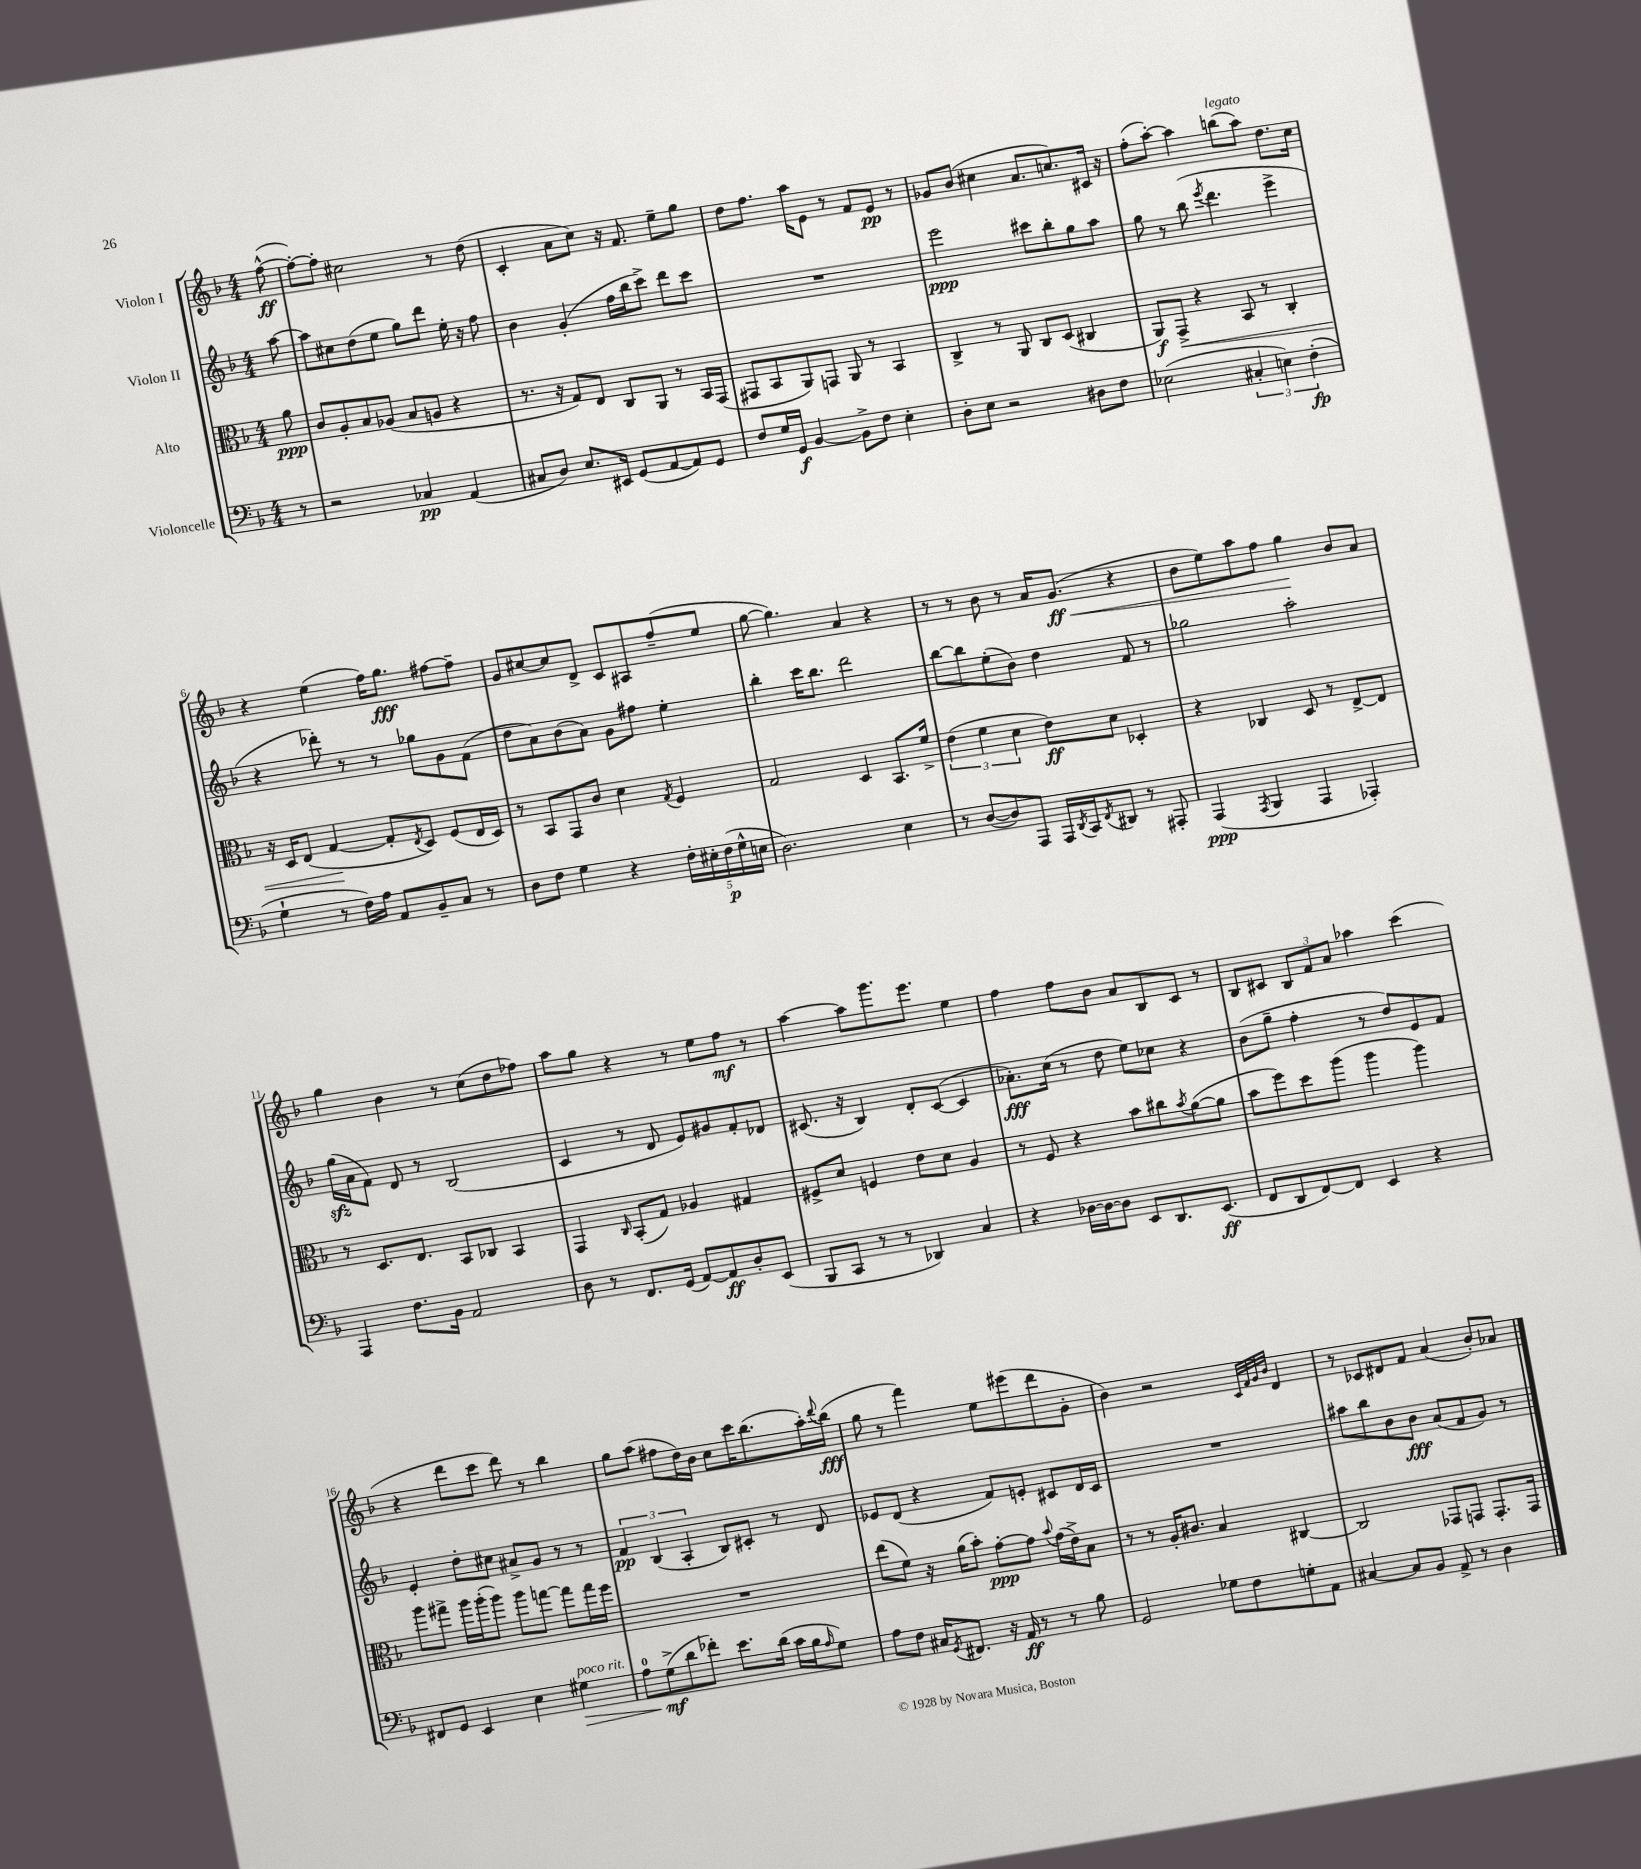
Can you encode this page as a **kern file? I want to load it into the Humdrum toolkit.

**kern	**kern	**kern	**kern
*staff4	*staff3	*staff2	*staff1
*clefF4	*clefC3	*clefG2	*clefG2
*k[b-]	*k[b-]	*k[b-]	*k[b-]
*M4/4	*M4/4	*M4/4	*M4/4
8r	8a	[8aa	([8ff^^
=	=	=	=
2r	8c	8aa]	8ff'_)
.	8A'	8cc#	8ff']
.	8B-	(8dd	2cc#
.	(8A-	8ee	.
4C-	8B-	8gg)	.
.	8A	8ddd	.
(4AA	4r	16ee'	8r
.	.	16r	.
.	.	8ff	(8dd
=	=	=	=
8C#	8.r	4b-	4c'
8D)	.	.	.
.	16r	.	.
8.E	8G)	(4g'	8a
.	8E	.	8cc)
16EE#	.	.	.
(8GG	8C	16ff	16r
.	.	16bb-	8.f
[8AA	8AA	8ccc^)	.
8AA])	8r	8ddd	8ee~
8GG	16BB-	8ccc	8gg
.	(16GG	.	.
=	=	=	=
8F	8GG#	1r	8dd
16G	8BB-	.	8.ff
16GG	.	.	.
[4BB-	8AA)	.	.
.	.	.	16aa
.	8GG	.	8e
8BB-^]	8AA	.	8r
8F	8r	.	8f
4E'	4BB-	.	8e
.	.	.	8r
=	=	=	=
8D'	4C^	2eee	8g-
8E	.	.	(8b-
2r	8r	.	4cc#
.	8AA	.	.
.	8C	8ccc#	8.a
.	(8D	8bb-'	.
.	.	.	8.cc)
8D#	4C#	8gg	.
8F	.	8aa	16c#
.	.	.	16r
=	=	=	=
(2E-	8AA)	8gg	(8ff'
.	8GG^	8r	[8aa')
.	4r	(8bb-	4aa]
.	.	8qeee	.
.	.	4.ddd	.
6C#'	8BB-	.	(8bb
.	8r	.	8aa)
6E)	.	.	.
.	4C'	4eee^	8.dd
(6F'	.	.	.
.	.	.	16cc
=	=	=	=
4G`	16r	4r	4r
.	16D	.	.
.	(8E	.	.
8r	[4G	8ddd-')	(4ee
16F)	.	8r	.
16A	.	.	.
8AA	8G']	8r	16ff)
.	.	.	8.gg
.	8qE	.	.
8BB-~	8D)	8gg-	.
8C	(8F	8g	[8ff#
8r	16E	(8f	8ff#~]
.	16D)	.	.
=	=	=	=
8D	8r	8dd	8g
8F	8BB-	8a)	[8cc#
4G	8GG	(8b-	8cc#]
.	8c	8a)	8d^
4r	4d	8g	8c
.	.	8ff#	8A#
.	8qG	.	.
20F'	4F	4ee'	(8ff~
20E#'	.	.	.
(20F	.	.	.
.	.	.	8ee
20G^^	.	.	.
20E	.	.	.
=	=	=	=
2.D)	2G	4bb-'	[8gg
.	.	.	4.gg])
.	.	16ccc	.
.	.	8.bb-	.
.	4D	2ddd	4a
4E	8.BB-	.	4r
.	16f^	.	.
=	=	=	=
8r	(6e	[8bb-	8r
([8D	.	8bb-]	8r
.	6f	.	.
8D])	.	(8ee'	8b-
.	6d	.	.
8AAA	.	8b-)	8r
16AAA	8e)	4dd	16a
8qDD	.	.	.
16CC	.	.	(8.g
8qFF	.	.	.
8DD#	8d	.	.
8r	4D-'	8f	4r
8AAA#'	.	8r	.
=	=	=	=
(4AAA	4r	2gg-	8b-
.	.	.	8ee)
8qAAA	.	.	.
4BBB-	4C-	.	8aa
.	.	.	8ff
4AAA	8D	2aa'	4gg
.	8r	.	.
4AAA-')	[8E^	.	8b-
.	8E]	.	8a
=	=	=	=
4AAA	8r	(16gg	4gg
.	.	16a	.
.	8.D	8f)	.
8.F	.	8d	4b-
.	8.E	.	.
.	.	8r	.
16BB-	.	.	.
2AA	8BB-	(2B-	8r
.	8C-	.	(8cc
.	4BB-	.	8dd
.	.	.	8ff-)
=	=	=	=
8D	4GG	4c	8aa
8r	.	.	8gg
.	16qqC	.	.
8.FF	(8BB-'	8r	4r
.	8G)	8d	.
(16GG	.	.	.
[8AA)	4A-	8e)	8r
8AA]	.	8g#	8ee
8D'	4G#	8f'	8ff
(8EE	.	8d-	8r
=	=	=	=
8BBB-	8F#^	(8.c#	[4aa
8CC	8d	.	.
.	.	16r	.
8r	4F	4B-)	8aa]
8r	.	.	8.ggg
4DD-)	8e	8d'	.
.	.	.	8.eee
.	8d	([8c#	.
4C	4A	4c#]	4ee
=	=	=	=
4r	8r	8.a-')	4ff
.	8F	.	.
.	.	(16cc	.
[16D-	4r	8r	8ff
16D-_	.	.	.
8D-]	.	8dd	8b-
8EE	8b-	8ee)	8a
8.DD	8cc#	8cc-	8B-
.	8qb-	.	.
.	([8a	4r	8c
(8.EE	.	.	.
.	8a]	.	8r
=	=	=	=
8FF	8b-	(8b-	8B-
8DD	8ff)	8gg~	8c#
[8FF)	8dd	4ff'	12B-
.	.	.	12f
8FF]	(8aa	.	.
.	.	.	12a
4EE	4aa	8r	4aa-
.	.	8dd)	.
4r	4aa)	8e	(4ccc
.	.	8f	.
=	=	=	=
8FF#	8aa	4e'	4r
8GG	8gg#^	.	.
4EE	16aa	8dd'	8ddd
.	(16aa'	.	.
.	8aa)	8cc#	8ccc
4E	8aa	8a#^	8ddd)
.	[8gg	8g	8r
4G#	8gg]	8r	4bb-
.	16gg	8r	.
.	16ff	.	.
=	=	=	=
8A	1r	6f	8gg
(8G^	.	.	(8aa
.	.	(6B-	.
8d	.	.	8ff#
.	.	6A'	.
8f-')	.	.	16dd)
.	.	.	16b-
8.e	.	8B-)	8cc
.	.	8c#'	16ccc
(16d	.	.	(8.bb-
16c	.	8r	.
16B-	.	.	.
16qqA	.	.	.
8G)	.	8d	16aa')
.	.	.	8qqddd
.	.	.	(16bb-
=	=	=	=
8A	(8ee	8e-	8gg
8F	8f)	(8d	8r
16C#	16r	4r	4fff)
8qGG	.	.	.
8.FF#	(16a	.	.
.	8b-')	.	.
16r	[8g'	8f)	8ee
16AA	.	.	.
8r	8g]	8e'	(8eee#
.	8qqb-	.	.
8r	(16g	8c#	8ddd
.	16e^)	.	.
8B-	8B-	16d	8g'
.	.	16c#	.
=	=	=	=
2GG	8r	1r	4b-)
.	8r	.	.
.	16A'	.	2r
.	8.c#	.	.
8G-	4B-	.	.
8F	.	.	.
.	.	.	32qqc
.	.	.	32qqf
.	.	.	32qqg
.	.	.	32qqb-
8G'	[4C#	.	4d
8AA	.	.	.
=	=	=	=
[4C#	2C#]	8aa#	8r
.	.	8bb-	8c-
8C#]	.	8b-	8d#
8BB-	.	8b-	8f
8AA^	8GG-	(8a	(4a
8r	8GG	8f	.
4D	8.GG'	8g)	8b-')
.	.	8r	8a-
.	16GG	.	.
==	==	==	==
*-	*-	*-	*-
